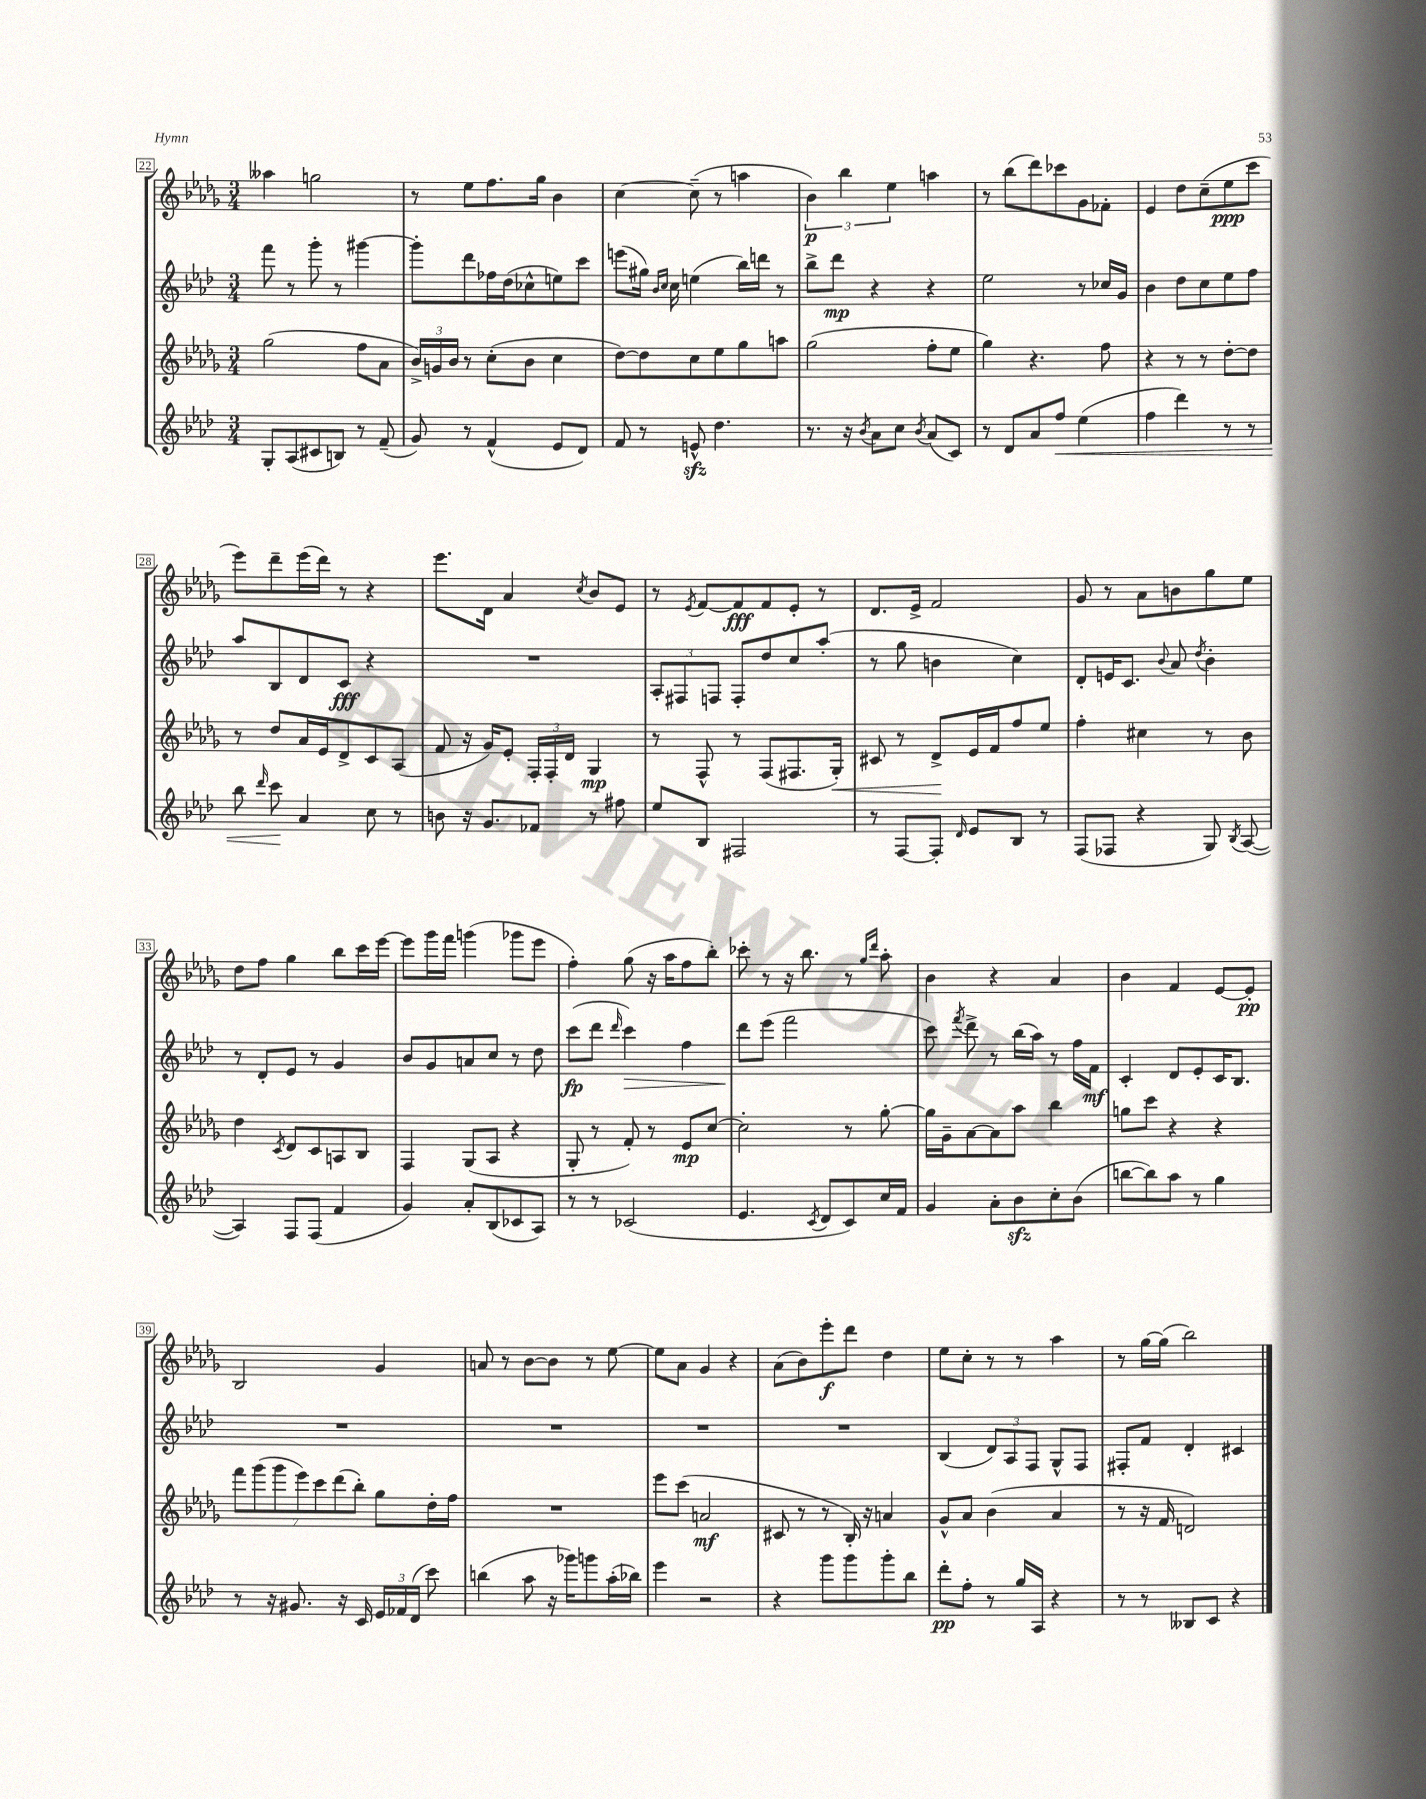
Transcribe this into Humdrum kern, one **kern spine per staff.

**kern	**kern	**kern	**kern
*staff4	*staff3	*staff2	*staff1
*clefG2	*clefG2	*clefG2	*clefG2
*k[b-e-a-d-]	*k[b-e-a-d-g-]	*k[b-e-a-d-]	*k[b-e-a-d-g-]
*M3/4	*M3/4	*M3/4	*M3/4
8G'	(2gg-	8fff	4aa--
(8A-	.	8r	.
8c#	.	8ggg'	2gg
8B)	.	8r	.
8r	8ff	[4ggg#	.
(8f~	8a-	.	.
=	=	=	=
8g)	24b-^)	8ggg#']	8r
.	24g	.	.
.	24b-	.	.
8r	8r	8ddd-	8ee-
(4f^^	(8cc'	16ff-	8.ff
.	.	(16dd-	.
.	8b-	8cc-^^	.
.	.	.	16gg-
8e-	4cc	8ee)	4b-
8d-)	.	8ccc	.
=	=	=	=
8f	[8dd-)	(8eee	[4cc
8r	8dd-]	16gg#)	.
.	.	16qqb-	.
.	.	16qqcc	.
.	.	16cc	.
8e^^	8cc	(4ee	(8cc~]
4.dd-	8ee-	.	8r
.	8gg-	16bb-)	4aa
.	.	16ddd	.
.	8aa	8r	.
=	=	=	=
8.r	(2gg-	8bb-^	6b-)
.	.	8ddd-	.
.	.	.	6bb-
16r	.	.	.
8qb-	.	.	.
8a-	.	4r	.
.	.	.	6ee-
8cc	.	.	.
8qb-	.	.	.
(8a-	8ff'	4r	4aa
8c)	8ee-	.	.
=	=	=	=
8r	4gg-)	2ee-	8r
8d-	.	.	(8bb-
8a-	4.r	.	8ddd-)
8ff	.	.	8ccc-
(4ee-	.	8r	8g-
.	8ff	16cc-	8f-'
.	.	16g	.
=	=	=	=
4ff	4r	4b-	4e-
4ddd-)	8r	8dd-	8dd-
.	8r	8cc	(8cc~
8r	[8dd-'	8ee-	8ee-
8r	8dd-]	8ff	8ccc
=	=	=	=
8bb-	8r	8aa-	8eee-)
16qqddd-	.	.	.
8ccc	8dd-	8B-	8ddd-~
4a-	16a-	8d-	(16eee-
.	16e-	.	16ddd-)
.	8d-^	8c	8r
8cc	8c	4r	4r
8r	(8A-	.	.
=	=	=	=
8b	8f	2.r	8.eee-
16r	16r	.	.
8.g	16g-)	.	16d-
.	8e-'	.	4a-
8f-	24F'	.	.
.	24F'	.	.
.	24d-	.	.
.	.	.	8qcc
8r	4G-	.	8b-
8ff#	.	.	8e-
=	=	=	=
8ee-	8r	12A-'	8r
.	.	12F#	.
.	.	.	8qe-
8B-	8F^^	.	[8f
.	.	12F	.
2F#	8r	8F'	8f]
.	(8F	8dd-	8f
.	8.F#	8cc	8e-'
.	.	(8aa-'	8r
.	16G-')	.	.
=	=	=	=
8r	8c#	8r	8.d-
[8F	8r	8gg	.
.	.	.	16e-^
8F']	8d-^	4b	2f
16qqd-	.	.	.
8e-	16e-	.	.
.	16f	.	.
8B-	8ff	4cc)	.
8r	8ee-	.	.
=	=	=	=
(8F	4ff'	8d-'	8g-
8F-	.	16e	8r
.	.	8.c	.
4r	4cc#	.	8a-
.	.	8qqb-	.
.	.	8a-	8b
.	.	8qdd-	.
8G)	8r	4b-'	8gg-
8qB-	.	.	.
([8A-	8b-	.	8ee-
=	=	=	=
4A-])	4dd-	8r	8dd-
.	.	8d-'	8ff
.	8qc	.	.
8F	8d-	8e-	4gg-
(8F	8c	8r	.
4f	8A	4g	8bb-
.	8B-	.	16ccc
.	.	.	[16eee-
=	=	=	=
4g)	4F	8b-	8eee-]
.	.	8g	16ggg-
.	.	.	16fff
8a-'	(8G-	8a	(4ggg
(8B-	8A-	8cc	.
8c-	4r	8r	8ggg-
8A-)	.	8dd-	8eee-
=	=	=	=
8r	8G-'	(8ccc	4ff')
8r	8r	8ddd-	.
.	.	16qqddd-	.
(2c-	8f')	4ccc)	(8gg-
.	8r	.	16r
.	.	.	16aa-
.	8e-	4ff	8ff
.	[8cc	.	8bb-')
=	=	=	=
4.e-	2cc']	8ddd-	8ccc-'
.	.	(8eee-	8r
.	.	2fff	16r
.	.	.	8.bb-
8qc	.	.	.
8d-	.	.	.
8c)	8r	.	8r
.	.	.	16qqgg-
.	.	.	16qqddd-
16cc	[8gg-'	.	8aa-'
16f	.	.	.
=	=	=	=
4g	16gg-]	8ccc)	4b-
.	16g-~	.	.
.	.	8qfff	.
.	[8a-	8ddd-^	.
8a-'	8a-]	8r	4r
8b-	8aa-	(16bb-	.
.	.	16aa-)	.
8cc'	4bb-	8r	4a-
(8b-	.	16ff	.
.	.	16f	.
=	=	=	=
[8bb	8gg	4c'	4b-
8bb])	8ccc	.	.
8aa-	4r	8d-	4f
8r	.	8e-'	.
4gg	4r	16c	[8e-
.	.	8.B-	.
.	.	.	8e-']
=	=	=	=
8r	14fff	2.r	2B-
.	(14ggg-	.	.
16r	.	.	.
.	14ggg-	.	.
8.g#	.	.	.
.	14eee-)	.	.
.	14ccc	.	.
.	(14ddd-	.	.
16r	.	.	.
.	14bb-')	.	.
16c	.	.	.
24e-	8gg-	.	4g-
24f-	.	.	.
(24d-	.	.	.
8ccc)	16dd-'	.	.
.	16ff	.	.
=	=	=	=
(4bb	2.r	2.r	8a
.	.	.	8r
8aa-	.	.	[8b-
16r	.	.	8b-]
16ggg-)	.	.	.
8ggg	.	.	8r
(16aa-'	.	.	[8ee-
16bb-)	.	.	.
=	=	=	=
4eee-	8eee-	2.r	8ee-]
.	(8ccc	.	8a-
2r	2a	.	4g-
.	.	.	4r
=	=	=	=
4r	8c#	2.r	(8a-
.	8r	.	8b-)
8ggg	8r	.	8eee-'
8ggg	16B-')	.	8ddd-
.	16r	.	.
8ggg'	4a	.	4dd-
8bb-	.	.	.
=	=	=	=
8ddd-'	8g-^^	(4B-	8ee-
8ff'	8a-	.	8cc'
8r	(4b-	12d-)	8r
.	.	12A-	.
16gg	.	.	8r
.	.	12F	.
16A-	.	.	.
4r	4a-	8G^^	4aa-
.	.	8F	.
=	=	=	=
8r	8r	8F#'	8r
8r	16r	8f	[16gg-
.	16f	.	(16gg-]
8B--	2d)	4d-'	2bb-)
8c	.	.	.
4r	.	4c#	.
==	==	==	==
*-	*-	*-	*-
